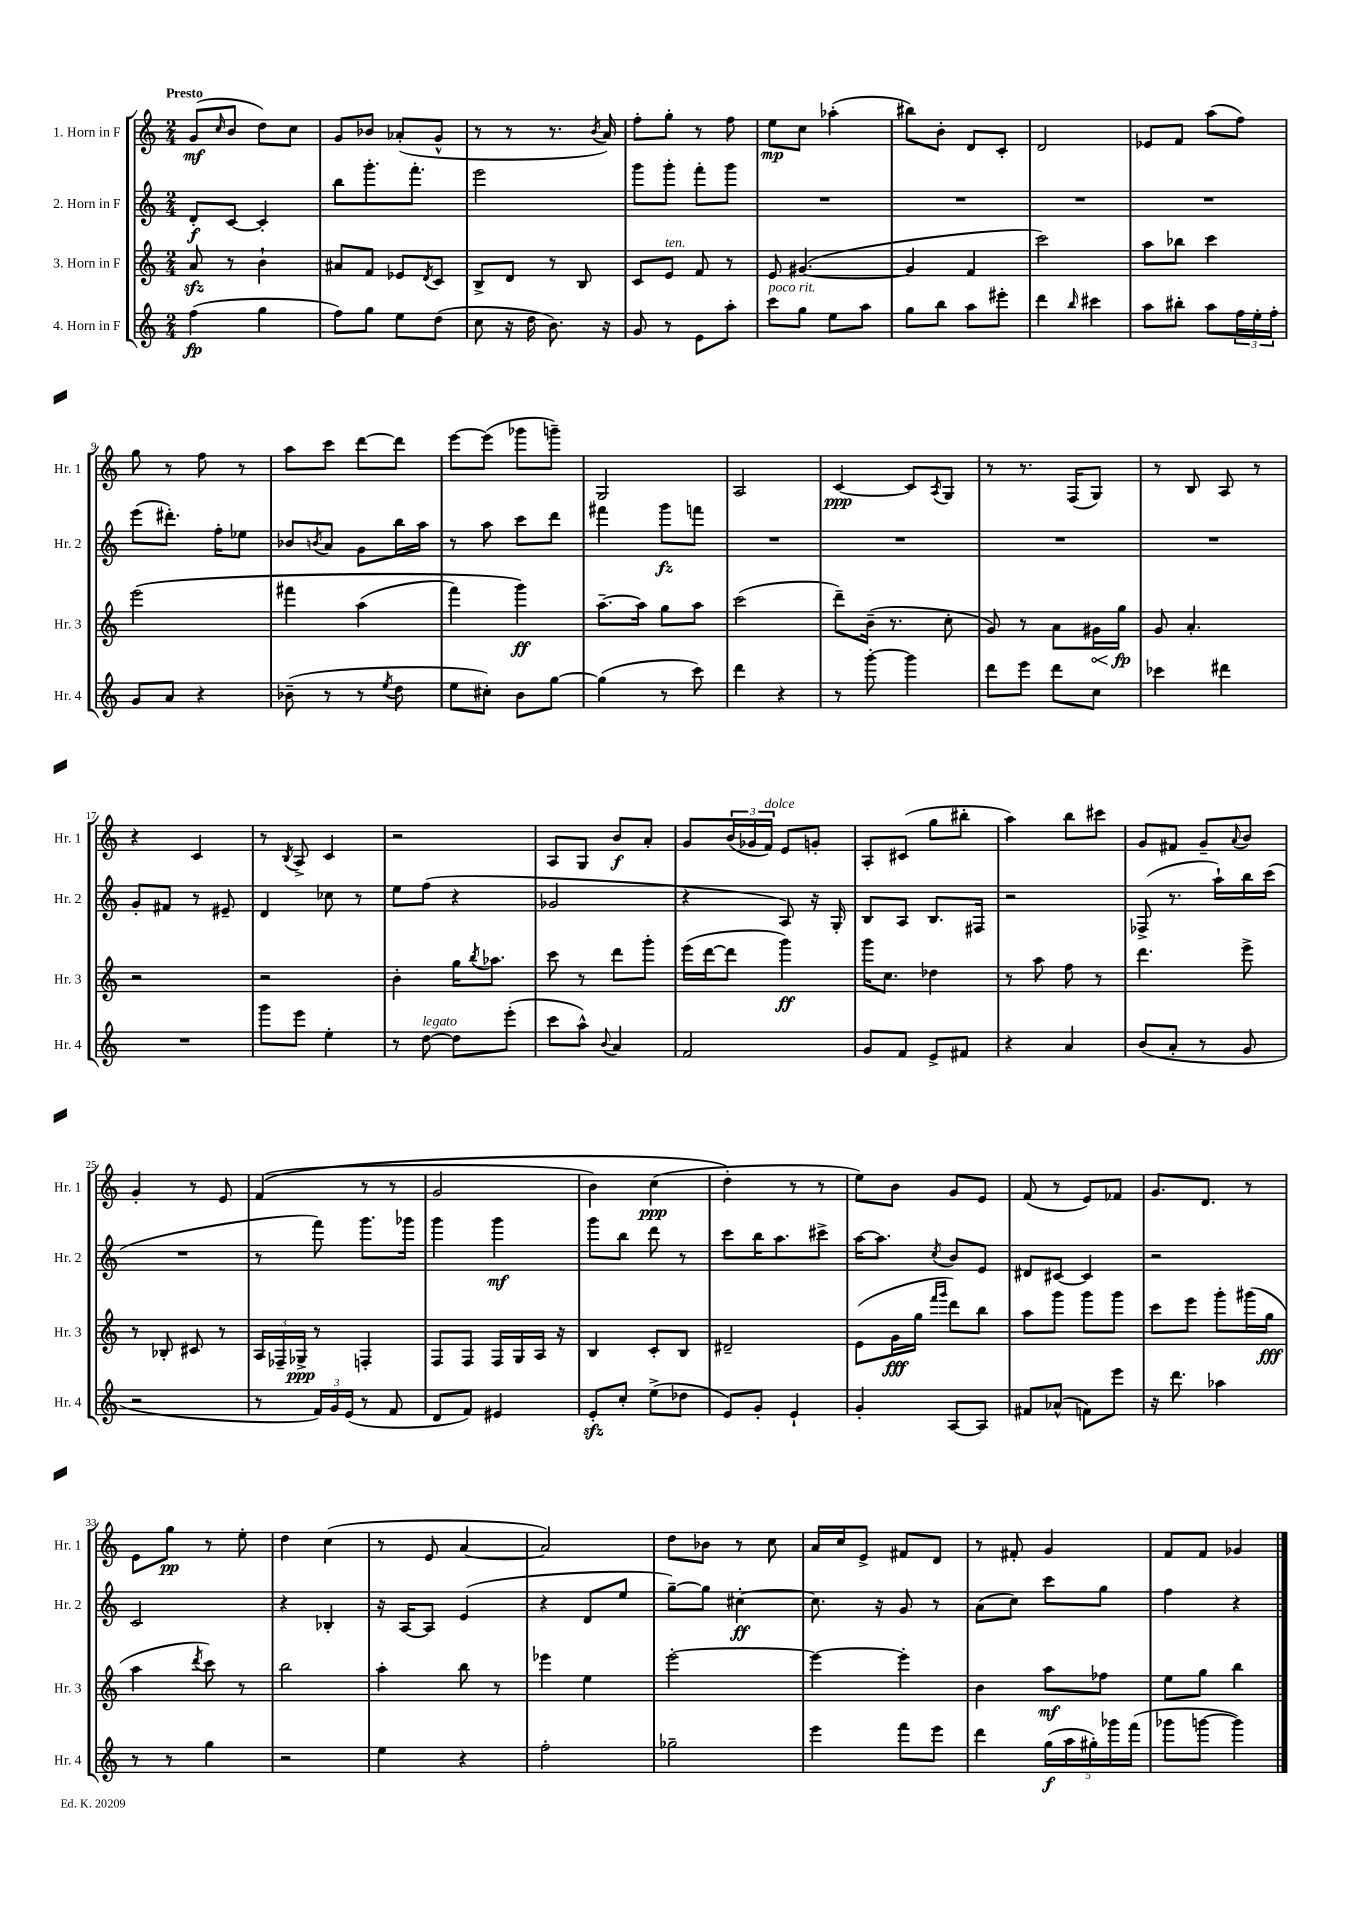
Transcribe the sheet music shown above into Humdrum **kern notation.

**kern	**kern	**kern	**kern
*staff4	*staff3	*staff2	*staff1
*clefG2	*clefG2	*clefG2	*clefG2
*k[]	*k[]	*k[]	*k[]
*M2/4	*M2/4	*M2/4	*M2/4
(4ff	8a	8d'	(8g
.	.	.	16qqcc
.	8r	[8c	8b
4gg	4b`	4c']	8dd)
.	.	.	8cc
=	=	=	=
8ff)	8a#	8bb	8g
8gg	8f	8.ggg'	8b-
8ee	8e-	.	(8a-'
.	.	8.fff'	.
.	8qd	.	.
(8dd	8c	.	8g^^
=	=	=	=
8cc	8B^	2eee	8r
16r	8d	.	8r
16dd	.	.	.
8.b)	8r	.	8.r
.	8B	.	.
.	.	.	8qb
16r	.	.	16a)
=	=	=	=
8g	8c	8ggg	8ff'
8r	8e	8ggg'	8gg'
8e	8f	8fff'	8r
8aa'	8r	8ggg	8ff
=	=	=	=
8ccc	8e	2r	8ee
8gg	([4.g#	.	8cc
8ee	.	.	(4aa-'
8aa	.	.	.
=	=	=	=
8gg	4g#]	2r	8bb#)
8bb	.	.	8b'
8aa	4f	.	8d
8eee#'	.	.	8c'
=	=	=	=
4ddd	2ccc)	2r	2d
16qqbb	.	.	.
4ccc#	.	.	.
=	=	=	=
8aa	8aa	2r	8e-
8bb#'	8bb-	.	8f
8aa	4ccc	.	(8aa
24ff	.	.	8ff)
24ee'	.	.	.
24ff'	.	.	.
=	=	=	=
8g	&(2eee	(8eee	8gg
8a	.	8.ddd#')	8r
4r	.	.	8ff
.	.	16ff'	.
.	.	8ee-	8r
=	=	=	=
(8b-~	4fff#	8b-	8aa
.	.	8qb	.
8r	.	8a	8ccc
8r	(4aa	8g	[8ddd
8qee	.	.	.
8dd	.	16bb	8ddd]
.	.	16aa	.
=	=	=	=
8ee	4fff)	8r	[8eee
8cc#')	.	8aa	(8eee]
8b	4ggg&)	8ccc	8ggg-
[8gg	.	8ddd	8ggg~)
=	=	=	=
(4gg]	[8.aa~	4fff#	2G
.	16aa]	.	.
8r	8gg	8ggg	.
8ccc)	8aa	8fff	.
=	=	=	=
4ddd	(2ccc	2r	2A
4r	.	.	.
=	=	=	=
8r	8ddd~)	2r	[4c
[8ggg'	(16b~	.	.
.	8.r	.	.
4ggg]	.	.	8c]
.	.	.	8qA
.	8cc'	.	8G
=	=	=	=
8ddd	8g)	2r	8r
8eee	8r	.	8.r
8ddd	8a	.	.
.	.	.	(16F
8cc	16g#	.	8G)
.	16gg	.	.
=	=	=	=
4ccc-	8g	2r	8r
.	4.a'	.	8B
4ddd#	.	.	8A
.	.	.	8r
=	=	=	=
2r	2r	8g'	4r
.	.	8f#	.
.	.	8r	4c
.	.	8e#~	.
=	=	=	=
8ggg	2r	4d	8r
.	.	.	8qB
8eee	.	.	8A^
4ee'	.	8cc-	4c
.	.	8r	.
=	=	=	=
8r	4b'	8ee	2r
[8dd	.	(8ff	.
8dd]	16gg	4r	.
.	8qbb	.	.
.	8.aa-	.	.
(8eee'	.	.	.
=	=	=	=
8ccc	8ccc	2g-	8A
8aa^^)	8r	.	8G
8qqb	.	.	.
4a	8ddd	.	8b
.	8ggg'	.	8a'
=	=	=	=
2f	(16eee	4r	8g
.	[16ddd	.	.
.	8ddd]	.	(24b
.	.	.	24g-
.	.	.	24f)
.	4ggg)	8A)	8e
.	.	16r	8g'
.	.	16G'	.
=	=	=	=
8g	16ggg	8B	8A'
.	8.cc	.	.
8f	.	8A	(8c#
8e^	4dd-	8.B	8gg
8f#	.	.	8bb#'
.	.	16F#	.
=	=	=	=
4r	8r	2r	4aa)
.	8aa	.	.
4a	8ff	.	8bb
.	8r	.	8ccc#
=	=	=	=
(8b	4.ddd	(8F-^	8g
8a'	.	8.r	8f#
8r	.	.	8g~
.	.	16aa`)	.
.	.	.	8qqa
8g	8eee^	16bb	8b
.	.	(16ccc	.
=	=	=	=
2r	8r	2r	4g'
.	8B-'	.	.
.	8c#	.	8r
.	8r	.	8e
=	=	=	=
8r	24A	8r	&((4f
.	24F-~	.	.
.	24G-^	.	.
24f)	8r	8fff)	.
24g	.	.	.
(24e	.	.	.
8r	4F'	8.ggg	8r
8f	.	.	8r
.	.	16ggg-	.
=	=	=	=
8d	8F	4ggg	2g
8f)	8F	.	.
4e#	16F	4ggg	.
.	16G	.	.
.	16A	.	.
.	16r	.	.
=	=	=	=
8e'	4B	8ggg	4b)
8cc'	.	8bb	.
(8ee^	8c'	8ddd	(4cc
8dd-	8B	8r	.
=	=	=	=
8e)	2d#~	8ccc	4dd'&)
8g'	.	16bb	.
.	.	8.aa	.
4e`	.	.	8r
.	.	8ccc#^	8r
=	=	=	=
4g'	(8e	[16aa	8ee)
.	.	8.aa]	.
.	16g	.	8b
.	16gg	.	.
.	16qqfff	.	.
.	16qqggg	8qcc	.
[8A	8ddd)	8b	8g
8A]	8bb	8e	8e
=	=	=	=
8f#	8aa	8d#	(8f
(8a-^^	8ggg	[8c#	8r
8f)	8ggg	4c#]	8e)
8eee	8ggg	.	8f-
=	=	=	=
16r	8ccc	2r	8.g
8.ddd	.	.	.
.	8eee	.	.
.	.	.	8.d
4aa-	8ggg'	.	.
.	(16ggg#	.	8r
.	16gg	.	.
=	=	=	=
8r	4aa	2c	8e
8r	.	.	8gg
.	8qddd	.	.
4gg	8ccc)	.	8r
.	8r	.	8ee'
=	=	=	=
2r	2bb	4r	4dd
.	.	4B-'	(4cc
=	=	=	=
4ee	4aa'	16r	8r
.	.	[16A	.
.	.	8A]	8e
4r	8bb	(4e	[4a
.	8r	.	.
=	=	=	=
2ff'	4eee-	4r	2a])
.	4ee	8d	.
.	.	8ee	.
=	=	=	=
2gg-~	[2eee'	[8gg~)	8dd
.	.	8gg]	8b-
.	.	[4cc#'	8r
.	.	.	8cc
=	=	=	=
4eee	4eee_	8.cc#]	16a
.	.	.	16cc
.	.	.	8e^
.	.	16r	.
8fff	4eee']	8g	8f#
8eee	.	8r	8d
=	=	=	=
4ddd	4b	(8a	8r
.	.	8cc)	8f#'
(20gg	8aa	8ccc	4g
20aa	.	.	.
20gg#')	.	.	.
.	8ff-	8gg	.
20ggg-	.	.	.
(20fff	.	.	.
=	=	=	=
8ggg-	8ee	4ff	8f
[8ggg	8gg	.	8f
4ggg])	4bb	4r	4g-
==	==	==	==
*-	*-	*-	*-
